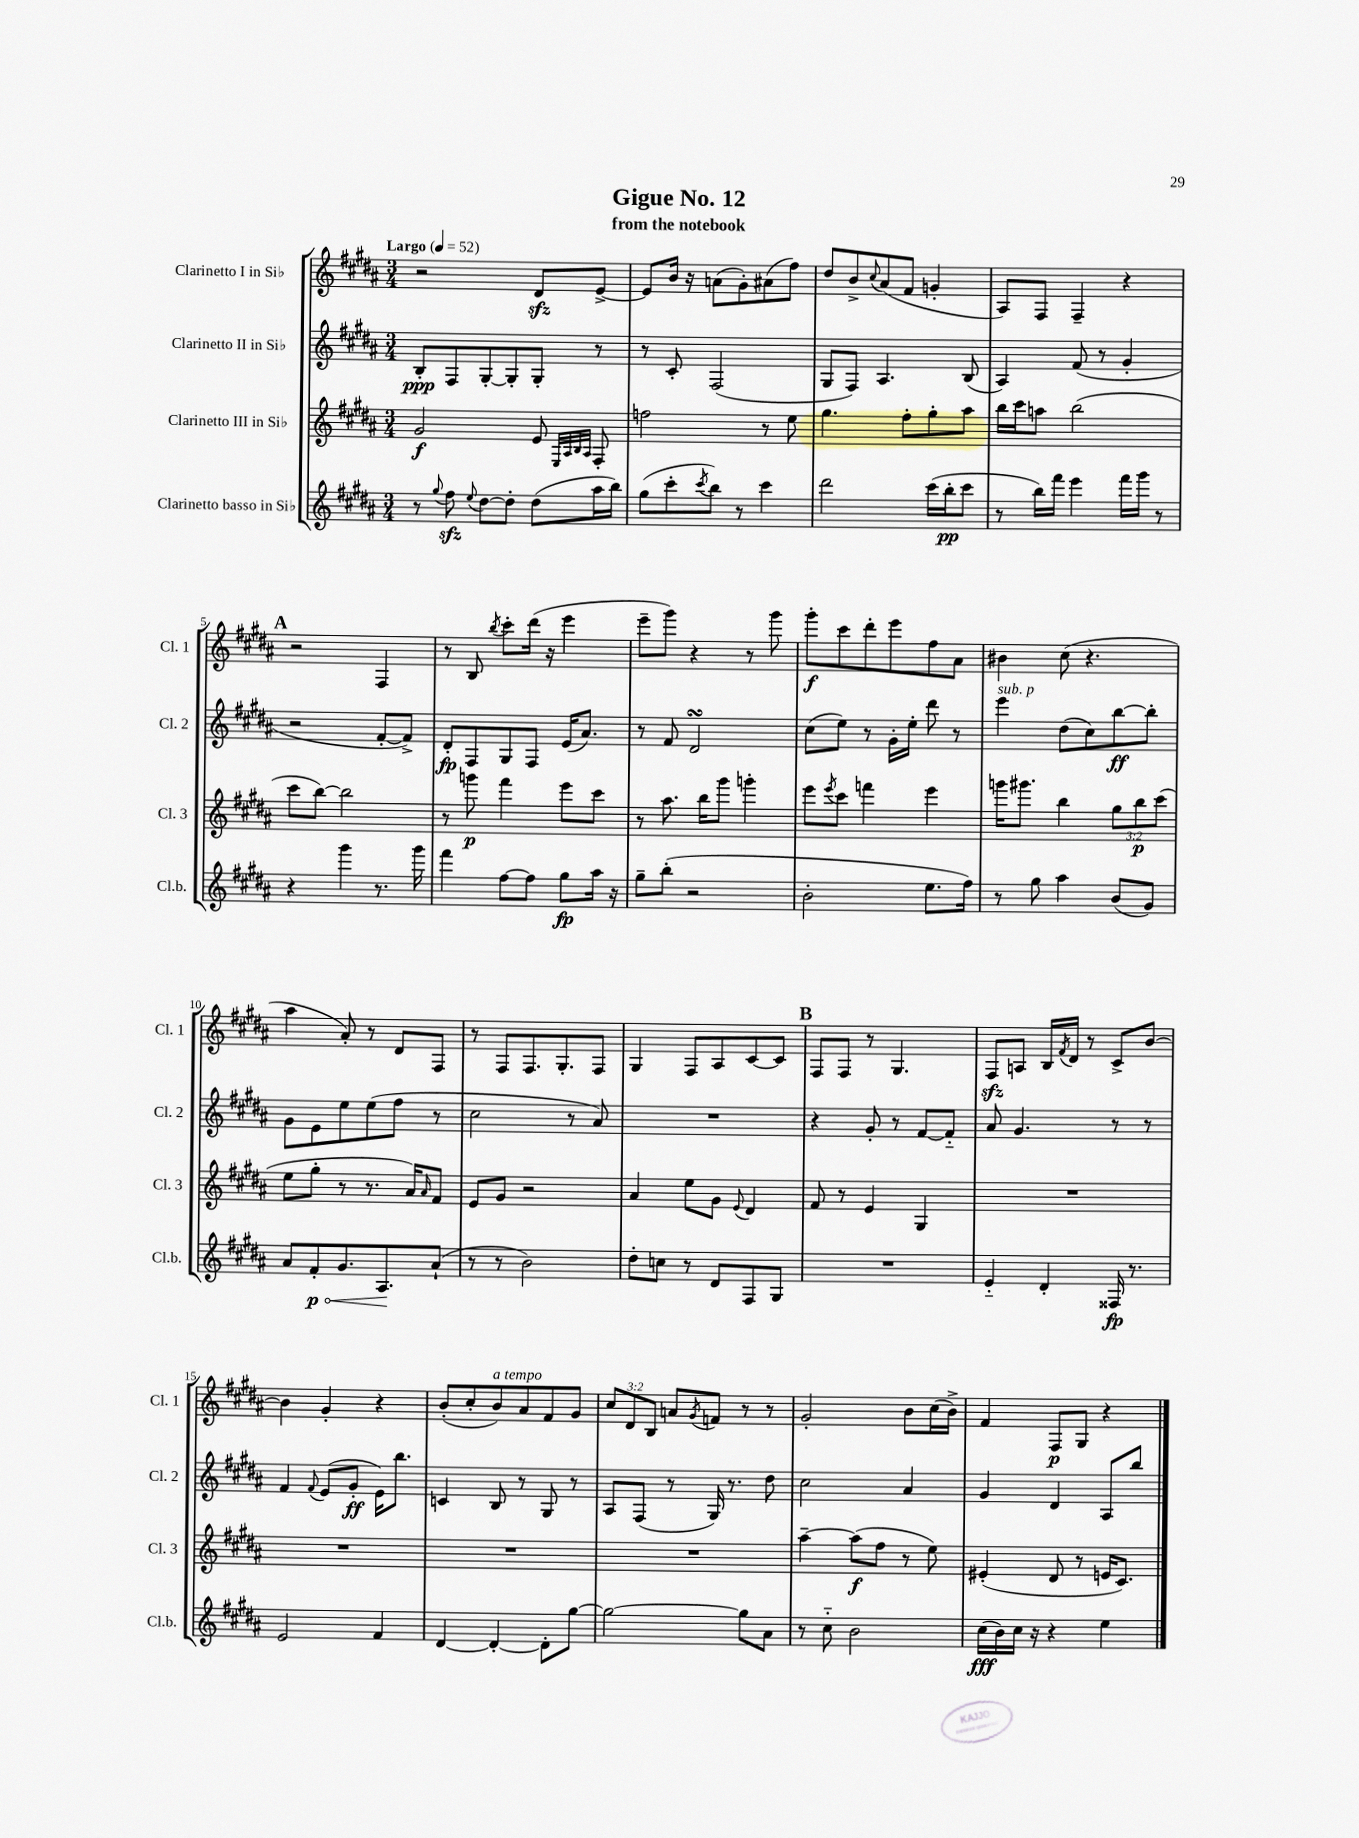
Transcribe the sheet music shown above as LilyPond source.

\header { title = "Gigue No. 12" subtitle = "from the notebook" }
<<
\new StaffGroup <<
\new Staff = "s0" \with { instrumentName = "Clarinetto I in Sib" shortInstrumentName = "Cl. 1" } {
    \clef treble \key b \major \numericTimeSignature \time 3/4 \override Staff.TupletNumber.text = #tuplet-number::calc-fraction-text \tempo "Largo" 4 = 52
    r2 dis'8\sfz e'8~-> |
    e'8 b'16 r16 a'8( gis'8-.) ais'8( fis''8) |
    dis''8 b'8-> \appoggiatura { cis''8 } ais'8( fis'8 g'4-. |
    ais8) fis8 fis4-- r4 |
    \mark \markup { \bold "A" } r2 fis4 |
    r8 b8 \acciaccatura { b''8 } cis'''8-. dis'''16( r16 e'''4 |
    e'''8-- gis'''8) r4 r8 gis'''8 |
    gis'''8-.\f cis'''8 dis'''8-. e'''8 fis''8 ais'8 |
    bis'4 cis''8( r4. |
    ais''4 ais'8-.) r8 dis'8 fis8 |
    r8 fis8 fis8. gis8.-. fis8 |
    gis4 fis8 ais8 cis'8~ cis'8 |
    \mark \markup { \bold "B" } fis8 fis8 r8 gis4. |
    fis8\sfz a8 b16 \acciaccatura { fis'8 } dis'16 r8 cis'8-> b'8~ |
    b'4 gis'4-. r4 |
    b'8-.( cis''8-. b'8^\markup { \italic "a tempo" }) ais'8 fis'8 gis'8 |
    \tuplet 3/2 { cis''8 dis'8 b8 } a'8 \acciaccatura { gis'8 } f'8 r8 r8 |
    gis'2-. b'8 cis''16( b'16->) |
    fis'4 fis8\p gis8 r4 \bar "|." |
}
\new Staff = "s1" \with { instrumentName = "Clarinetto II in Sib" shortInstrumentName = "Cl. 2" } {
    \clef treble \key b \major \numericTimeSignature \time 3/4
    b8-.\ppp fis8 gis8~-. gis8-. gis8-. r8 |
    r8 cis'8-. fis2( |
    gis8 fis8) ais4. b8( |
    ais4) fis'8( r8 gis'4-. |
    \mark \markup { \bold "A" } r2 fis'8~-. fis'8->) |
    dis'8-.\fp fis8 gis8 fis8 e'16( ais'8.) |
    r8 fis'8 dis'2\turn |
    cis''8( e''8) r8 gis'16-. e''16-. dis'''8 r8 |
    e'''4^\markup { \italic "sub. p" } dis''8( cis''8) b''8~\ff b''8-. |
    gis'8 e'8 e''8 e''8( fis''8 r8 |
    cis''2 r8 ais'8) |
    R2. |
    \mark \markup { \bold "B" } r4 gis'8-. r8 fis'8~ fis'8-_ |
    ais'8 gis'4. r8 r8 |
    fis'4 \appoggiatura { fis'8 } e'8( gis'8-.\ff e'16) b''8. |
    c'4 b8 r8 gis8 r8 |
    ais8 fis8( r8 gis16) r8. dis''8 |
    cis''2 ais'4 |
    gis'4 dis'4 ais8 b''8 \bar "|." |
}
\new Staff = "s2" \with { instrumentName = "Clarinetto III in Sib" shortInstrumentName = "Cl. 3" } {
    \clef treble \key b \major \numericTimeSignature \time 3/4 \override Staff.TupletNumber.text = #tuplet-number::calc-fraction-text
    gis'2\f e'8 \grace { e32 ais32 b32 ais32 } fis8-. |
    f''2 r8 e''8 |
    gis''4. fis''8-. gis''8-. ais''8 |
    b''16 cis'''16 a''8 b''2( |
    \mark \markup { \bold "A" } cis'''8 b''8~) b''2 |
    r8 g'''8\p fis'''4 e'''8 cis'''8 |
    r8 ais''8. b''16 gis'''8 g'''4-. |
    e'''8 \acciaccatura { e'''8 } cis'''8 f'''4 e'''4 |
    g'''16 gis'''8. b''4 \tuplet 3/2 { gis''8 b''8\p cis'''8( } |
    e''8 gis''8-. r8 r8. ais'16) \grace { ais'16 } fis'8 |
    e'8 gis'8 r2 |
    ais'4 e''8 gis'8 \appoggiatura { e'8 } dis'4 |
    \mark \markup { \bold "B" } fis'8 r8 e'4 gis4 |
    R2. |
    R2. |
    R2. |
    R2. |
    ais''4~-- ais''8\f( fis''8 r8 e''8) |
    eis'4-.( dis'8 r8 e'16 cis'8.) \bar "|." |
}
\new Staff = "s3" \with { instrumentName = "Clarinetto basso in Sib" shortInstrumentName = "Cl.b." } {
    \clef treble \key b \major \numericTimeSignature \time 3/4
    r8 \appoggiatura { gis''8 } fis''8\sfz \appoggiatura { e''8 } dis''8~ dis''8-. dis''8( ais''16 b''16) |
    gis''8( cis'''8-. \acciaccatura { cis'''8 } b''8) r8 cis'''4 |
    dis'''2 cis'''16( b''16-.\pp cis'''8 |
    r8 b''16) fis'''16 e'''4 fis'''16 gis'''16 r8 |
    \mark \markup { \bold "A" } r4 gis'''4 r8. gis'''16 |
    fis'''4 fis''8~ fis''8 gis''8\fp ais''16 r16 |
    gis''8-- b''8-.( r2 |
    b'2-. e''8. fis''16) |
    r8 gis''8 ais''4 b'8( gis'8) |
    ais'8 \once \override Hairpin.circled-tip = ##t fis'8-.\p\< gis'8. ais8.\! ais'8-!( |
    r8 r8 b'2) |
    dis''8-. c''8 r8 dis'8 fis8 gis8 |
    \mark \markup { \bold "B" } R2. |
    e'4-_ dis'4-. fisis16\fp r8. |
    e'2 fis'4 |
    dis'4~ dis'4~-. dis'8-. gis''8~ |
    gis''2~ gis''8 ais'8 |
    r8 cis''8-_ b'2 |
    cis''16\fff( b'16) cis''16 r16 r4 e''4 \bar "|." |
}
>>
>>
